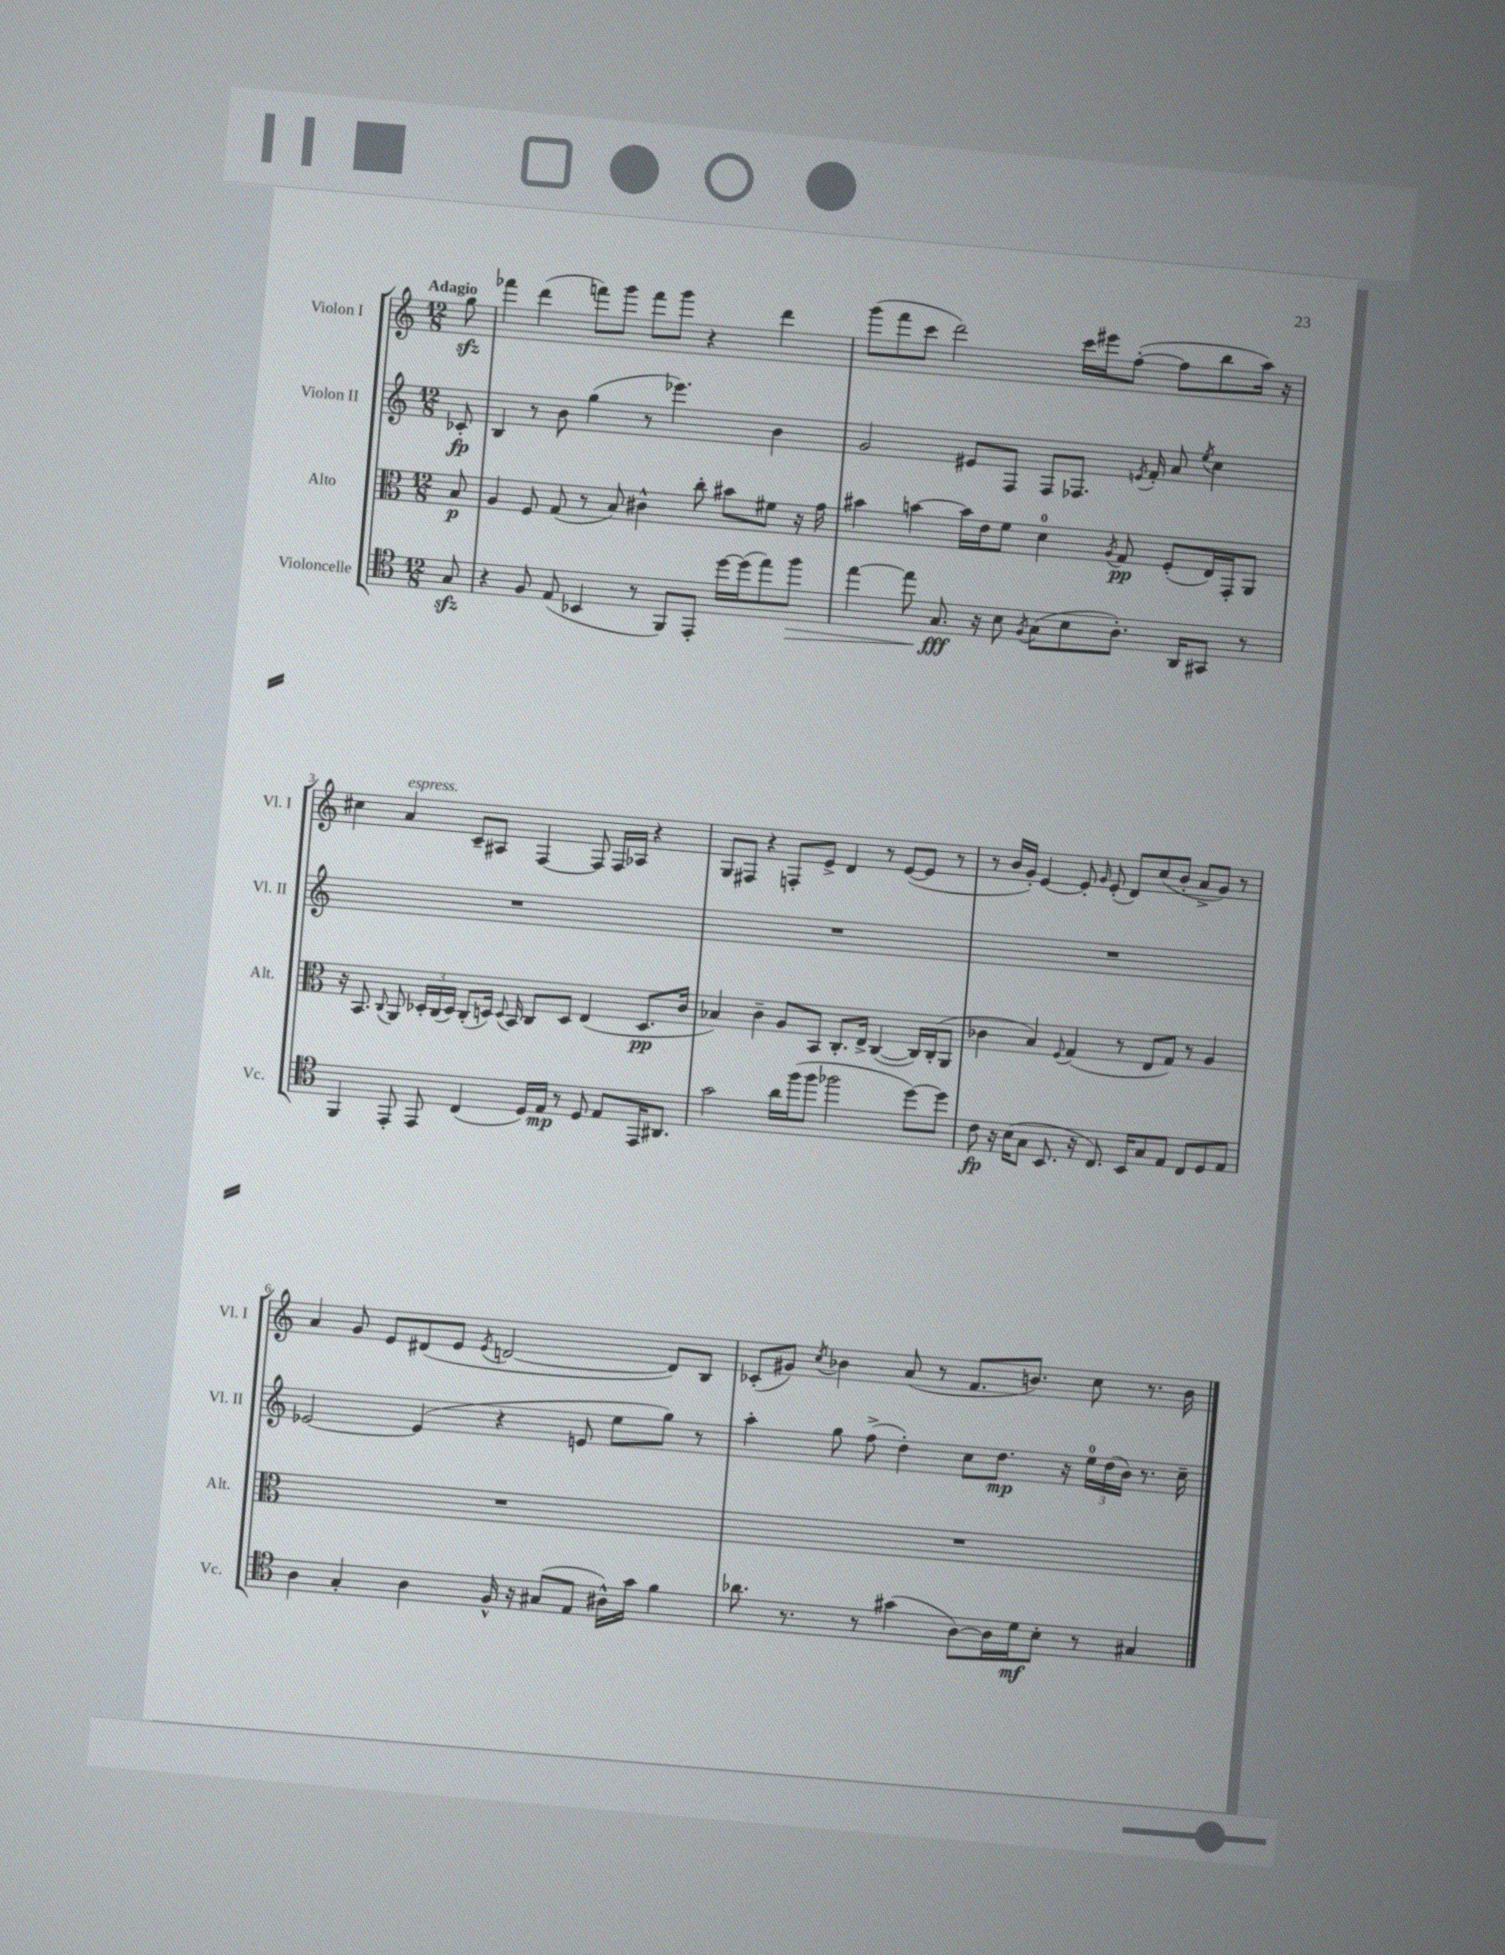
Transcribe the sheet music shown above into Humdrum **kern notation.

**kern	**kern	**kern	**kern
*staff4	*staff3	*staff2	*staff1
*clefC4	*clefC3	*clefG2	*clefG2
*k[]	*k[]	*k[]	*k[]
*M12/8	*M12/8	*M12/8	*M12/8
8G	8B	8c-'	8gg
=	=	=	=
4r	4A	4B	4fff-
8F	8F	8r	(4ddd
(8E	(8G	8b	.
4BB-	8r	(4gg	8fff)
.	8B)	.	8ggg
8r	4c#^^	8r	8fff
8FF)	.	4.eee-)	8ggg
8EE'	8cc'	.	4r
[16dd	8b#	.	.
(16dd]	.	.	.
8ee)	8f#	4b	4ddd
8ff	16r	.	.
.	16g	.	.
=	=	=	=
[4ee	4b#	2g	(8ggg
.	.	.	8fff
8ee]	[4b	.	8ccc
8.G	.	.	2ddd)
.	16b]	8e#	.
16r	16e	.	.
8B	8f	8F	.
8qF	.	.	.
(8G	4d	8F	.
8B	.	8.F-	16ccc
.	.	.	16eee#
.	8qA	.	.
8.A')	8G	.	([8ff'
.	.	8qe	.
.	.	16f'	.
.	(8F'	8a	8ff]
16AA	.	.	.
.	.	8qee	.
8GG#	16E)	4cc	8bb
.	16GG'	.	.
8r	8AA	.	16aa)
.	.	.	16r
=	=	=	=
4FF	16r	1.r	4cc#
.	8.BB	.	.
.	8qqC	.	.
8EE'	8AA	.	4a
8EE	24D-'	.	.
.	(24C	.	.
.	24D-)	.	.
(4C	(8C'	.	8c~
.	16D)	.	8A#
.	8qqD	.	.
.	16BB	.	.
16D)	8C	.	[4F
16E	.	.	.
8r	8D	.	.
8D	(4E	.	8F]
8E	.	.	16F
.	.	.	16A-
16EE	8.D	.	4r
8.AA#	.	.	.
.	16c	.	.
=	=	=	=
2g	4B-)	1.r	8G
.	.	.	8F#
.	4c~	.	4r
16a	8A	.	8F'
(16ff	.	.	.
8ff	8BB	.	8e^
2ff-	8.C'	.	4d
.	16E^	.	.
.	([4C	.	8r
.	.	.	([8e
[8dd)	16C])	.	8e]
.	(16C'	.	.
8dd]	8AA	.	8r
=	=	=	=
8c	4c-	1.r	8r
16r	.	.	16b
(16B	.	.	16g')
8G	4B)	.	[4e
8.BB	.	.	.
.	8qqF	.	.
.	(4G	.	8e']
16r	.	.	.
.	.	.	16qqg
8.C)	.	.	(8e'
.	8r	.	8d)
16BB	.	.	.
8G	8E	.	(8cc
8E	8G)	.	8b'
8C	8r	.	8a^
8D	4A	.	8g)
8E	.	.	8r
=	=	=	=
4A	1.r	[2e-	4a
4G'	.	.	8g
.	.	.	8e
4A	.	(4e-]	(8d#
.	.	.	8e
.	.	.	8qe
16F^^	.	4r	[2d
16r	.	.	.
(8G#	.	.	.
8E	.	8e	.
16A#^^)	.	8ee	.
16g	.	.	.
4f	.	8gg)	8d])
.	.	8r	8B
=	=	=	=
8.a-	1.r	4aa'	(8c-'
.	.	.	8g#)
8.r	.	.	.
.	.	.	8qcc
.	.	8gg	4b-
8r	.	(8ff^	.
(4g#	.	4dd')	(8a
.	.	.	8r
[8A)	.	8cc	8.f
16A]	.	8.dd	.
16d	.	.	8.b)
8B'	.	.	.
.	.	16r	.
8r	.	24ee	8cc
.	.	(24dd	.
.	.	24b)	.
4G#	.	8.r	8.r
.	.	16cc~	16b
==	==	==	==
*-	*-	*-	*-
